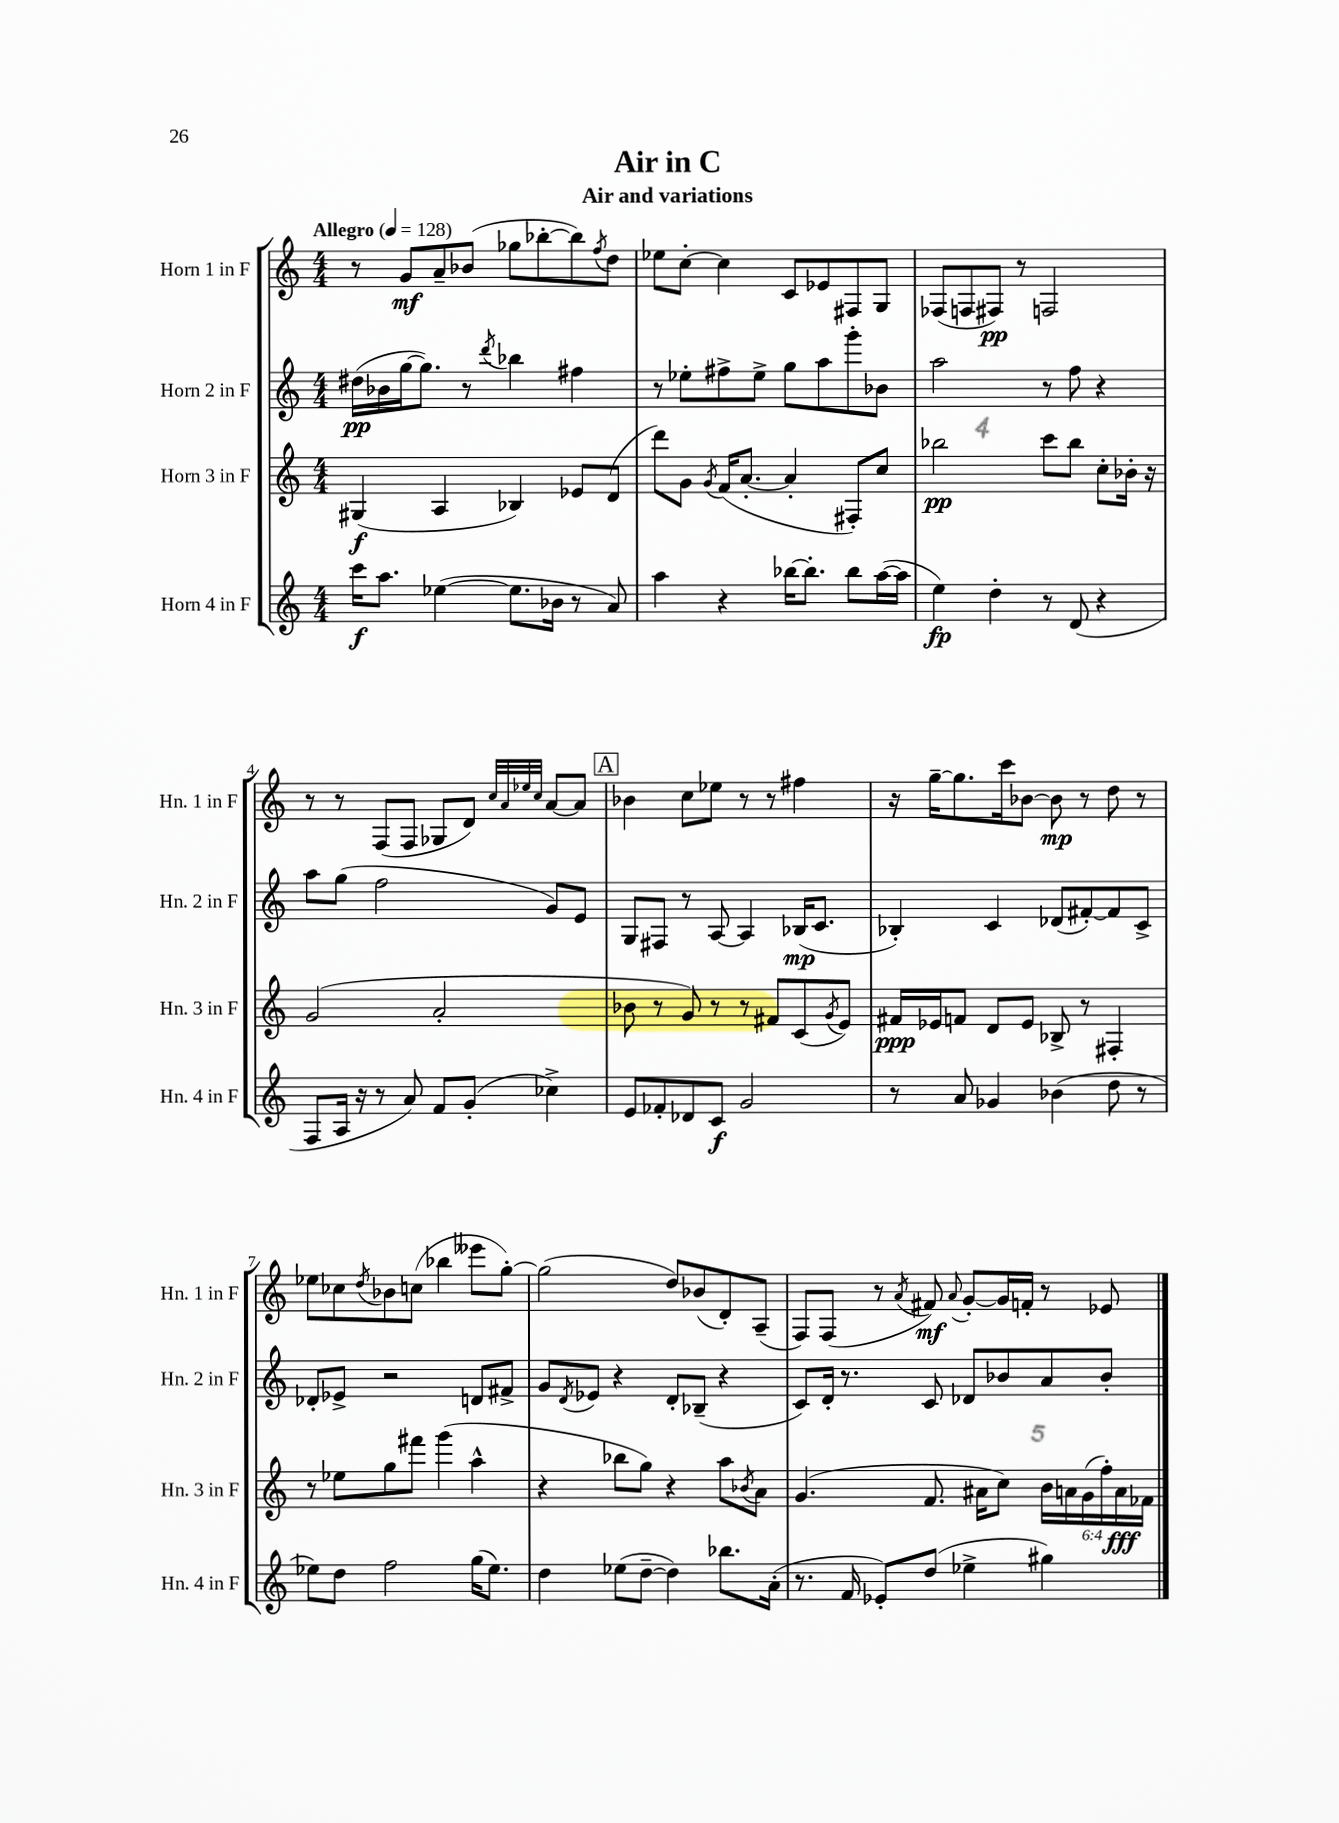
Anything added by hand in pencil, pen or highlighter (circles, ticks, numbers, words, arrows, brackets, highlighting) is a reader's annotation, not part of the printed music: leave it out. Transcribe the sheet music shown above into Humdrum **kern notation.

**kern	**kern	**kern	**kern
*staff4	*staff3	*staff2	*staff1
*clefG2	*clefG2	*clefG2	*clefG2
*k[]	*k[]	*k[]	*k[]
*M4/4	*M4/4	*M4/4	*M4/4
*MM128	*MM128	*MM128	*MM128
16ccc\LK	(4G#/	(16dd#\LL	8r
8.aa\J	.	16b-\	.
.	.	[16gg\J	8g/L
.	.	8.gg\]J)	.
([4ee-\	4A/	.	8a~/
.	.	8r	(8b-/J
.	.	8qddd/	.
8.ee-\]L	4B-/)	4bb-\	8gg-\L
.	.	.	[8bb-'\
16b-\Jk	.	.	.
8r	8e-/L	4ff#\	8bb-\])
.	.	.	8qff/
8a/)	(8d/J	.	8dd\J
=	=	=	=
4aa\	8ddd\L)	8r	8ee-\L
.	8g\J	8ee-'\L	[8cc'\J
.	8qg/	.	.
4r	(16f/LK	8ff#^\	4cc\]
.	[8.a'/J	.	.
.	.	8ee-^\J	.
[16bb-\LK	4a'/]	8gg\L	8c/L
8.bb-'\]J	.	.	.
.	.	8aa\	8e-/
8bb-\L	8F#'/L)	8ggg'\	8F#/
([16aa\L	8cc/J	8b-\J	8G/J
16aa\]JJ	.	.	.
=	=	=	=
4ee\)	2bb-\	2aa\	(8F-/L
.	.	.	8F/
4dd'\	.	.	8F#/J)
.	.	.	8r
8r	8ccc\L	8r	2F/
(8d/	8bb-\J	8ff\	.
4r	8cc'\L	4r	.
.	16b-'\Jk	.	.
.	16r	.	.
=	=	=	=
8F/L	(2g/	8aa\L	8r
16A/Jk	.	(8gg\J	8r
16r	.	.	.
8r	.	2ff\	(8F/L
8a/)	.	.	8F/J
8f/L	2a'/	.	8G-/L
(8g'/J	.	.	8d/J)
.	.	.	32qqcc/LLL
.	.	.	32qqa/
.	.	.	32qqee-/
.	.	.	32qqcc/JJJ
4cc-^\)	.	8g/L)	[8a/L
.	.	8e/J	8a/]J
=	=	=	=
8e/L	8b-\	8G/L	4b-\
8f-'/	8r	8F#/J	.
8d-/	8g/)	8r	8cc\L
8c/J	8r	[8A/	8ee-\J
2g/	8r	4A/]	8r
.	8f#/L	.	8r
.	(8c/	(16B-/LK	4ff#\
.	.	8.c/J	.
.	8qg/	.	.
.	8e/J)	.	.
=	=	=	=
8r	16f#/LL	4B-'/)	16r
.	16e-/J	.	[16gg~\LK
8a/	8f/J	.	8.gg\]
4g-/	8d/L	4c/	.
.	.	.	16ccc\k
.	8e-/J	.	[8b-\J
(4b-\	8B-^/	(8d-/L	8b-\]
.	8r	[8f#'/)	8r
8dd\	4F#'/	8f#/]	8dd\
8r	.	8c^/J	8r
=	=	=	=
8ee-\L)	8r	8d-'/L	8ee-\L
8dd\J	8ee-\L	8e-^/J	8cc-\
.	.	.	8qdd/
2ff\	8gg\	2r	8b-\
.	8fff#\J	.	(8cc\J
.	(4ggg\	.	4bb-\
(16gg\LK	4aa^^\	8d/L	8eee--\L
8.ee-\J)	.	.	.
.	.	8f#^/J	[8gg'\J)
=	=	=	=
4dd\	4r	8g/L	(2gg\]
.	.	8qd/	.
.	.	8e-/J	.
(8ee-\L	8bb-\L	4r	.
[8dd~\J	8gg\J)	.	.
4dd\])	4r	8d'/L	8dd/L)
.	.	(8B-~/J	(8b-/
8.bb-\L	8aa\L	4r	8d'/)
.	8qb-/	.	.
.	8a\J	.	(8A~/J
(16a'\Jk	.	.	.
=	=	=	=
8.r	(4.g/	8c/L)	8F/L)
.	.	16d'/Jk	(8F/J
16f/	.	8.r	.
8e-'/L)	.	.	8r
.	.	.	8qa/
(8dd/J	8.f/	8c/	8f#/)
.	.	.	8qqa/
4ee-^\	.	8d-/L	[8g'/L
.	16a#\LK	.	.
.	8cc\J)	8b-/	16g/]L
.	.	.	16f'/JJ
4gg#\)	24b\LL	8a/	8r
.	24a\	.	.
.	(24g\	.	.
.	24ff'\)	8b-'/J	8e-/
.	24a\	.	.
.	24f-\JJ	.	.
==	==	==	==
*-	*-	*-	*-
